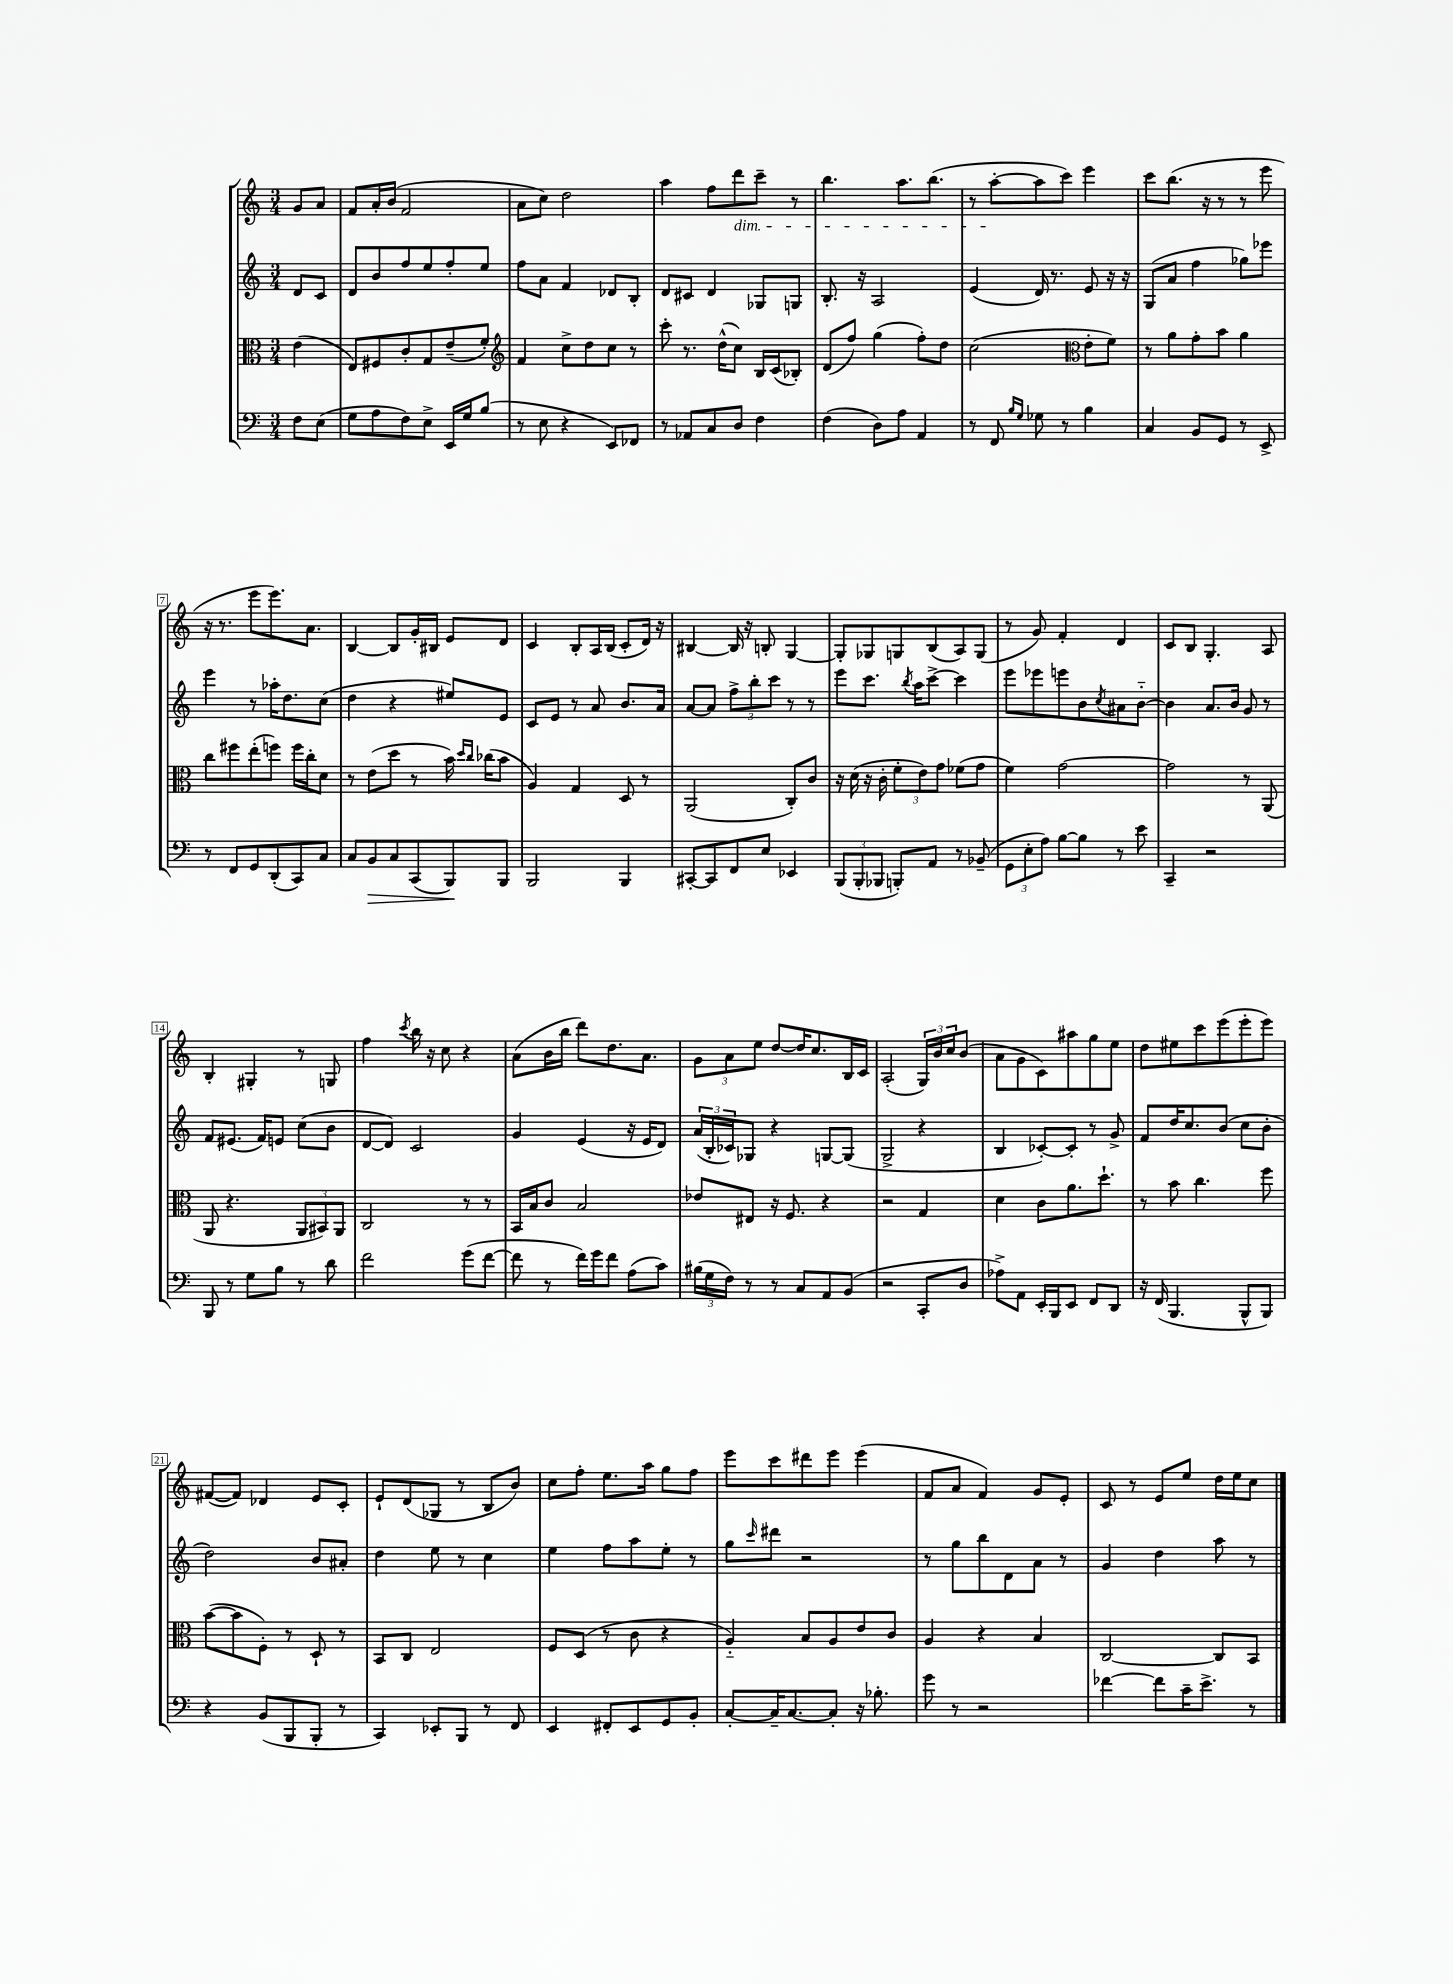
<<
\new StaffGroup <<
\new Staff = "s0" {
    \clef treble \key c \major \numericTimeSignature \time 3/4 \partial 4
    g'8 a'8 |
    f'8 a'16-. b'16( f'2 |
    a'8 c''8) d''2 |
    a''4 f''8 d'''8\dim c'''8-- r8 |
    b''4. a''8. b''8.( |
    r8 a''8~-.\! a''8 c'''8) e'''4 |
    c'''8 b''8.( r16 r8 r8 e'''8 |
    r16 r8. e'''8 e'''8.) a'8. |
    b4~ b8 g'16-. bis16 e'8 d'8 |
    c'4 b8-. a16 b16( c'8-. d'16) r16 |
    bis4~ bis16 r16 b8-. g4~ |
    g8-. ges8 g8 b8( a8) g8( |
    r8 g'8) f'4-. d'4 |
    c'8 b8 g4.-. a8 |
    b4-. gis4-. r8 g8 |
    f''4 \acciaccatura { c'''8 } b''16 r16 c''8 r4 |
    a'8( b'16 b''16 d'''8) d''8. a'8. |
    \tuplet 3/2 { g'8 a'8 e''8 } d''8~ d''16 c''8. b16 c'16 |
    a2-.( \tuplet 3/2 { g16) b'16 c''16 } b'8( |
    a'8 g'8 c'8) ais''8 g''8 e''8 |
    d''8 eis''8 c'''8 e'''8( e'''8-. e'''8) |
    fis'8~( fis'8) des'4 e'8 c'8-. |
    e'8-! d'8( ges8 r8 b8 b'8) |
    c''8 f''8-. e''8. a''16 g''8 f''8 |
    e'''8 c'''8 dis'''8 e'''8 e'''4( |
    f'8 a'8 f'4) g'8 e'8-. |
    c'8 r8 e'8 e''8 d''16 e''16 c''8 \bar "|." |
}
\new Staff = "s1" {
    \clef treble \key c \major \numericTimeSignature \time 3/4 \partial 4
    d'8 c'8 |
    d'8 b'8 f''8 e''8 f''8-. e''8 |
    f''8 a'8 f'4 des'8 b8-. |
    d'8 cis'8 d'4 ges8 g8 |
    b8.-. r16 a2 |
    e'4( d'16) r8. e'8 r16 r16 |
    g8( a'8 f''4 ges''8) ees'''8 |
    e'''4 r8 aes''16-. d''8. c''8( |
    d''4 r4 eis''8) e'8 |
    c'8 e'8 r8 a'8 b'8. a'16 |
    a'8~ a'8 \tuplet 3/2 { f''8-> b''8-. c'''8 } r8 r8 |
    e'''8 c'''8. \acciaccatura { b''8 } a''16 c'''8~-> c'''4 |
    e'''8 ees'''8 e'''8 b'8 \acciaccatura { c''8 } ais'8 b'8~-_ |
    b'4 a'8. b'16 g'8 r8 |
    f'8 eis'8.( f'16) e'8 c''8( b'8 |
    d'8~ d'8) c'2 |
    g'4 e'4( r16 e'16 d'8) |
    \tuplet 3/2 { a'16( b16-. ces'16) } ges8 r4 g8~ g8( |
    g2-> r4 |
    b4 ces'8~-.) ces'8-. r8 g'8-> |
    f'8 d''16 c''8. b'8( c''8 b'8-. |
    d''2) b'8 ais'8-. |
    d''4 e''8 r8 c''4 |
    e''4 f''8 a''8 e''8-. r8 |
    g''8 \grace { c'''16 } dis'''8 r2 |
    r8 g''8 b''8 d'8 a'8 r8 |
    g'4 d''4 a''8 r8 \bar "|." |
}
\new Staff = "s2" {
    \clef alto \key c \major \numericTimeSignature \time 3/4 \partial 4
    e'4( |
    e8) fis8 c'8-. g8 e'8--( f'8-.) |
    \clef treble f'4 c''8-> d''8 c''8 r8 |
    c'''8-. r8. d''16-^( c''8) b16 c'16( bes8-.) |
    d'8( f''8) g''4( f''8-.) d''8 |
    c''2( \clef alto e'8-. f'8) |
    r8 a'8 g'8-. b'8 a'4 |
    c''8 fis''8 e''8-.( f''8) f''16 c''16-. d'8 |
    r8 e'8( d''8 r8 b'16) \grace { d''16 c''16 } ces''16( b'8 |
    a4) g4 d8 r8 |
    a,2( c8-.) c'8 |
    r16 d'16( r16 c'16-. \tuplet 3/2 { f'8-. e'8) g'8 } fes'8( g'8 |
    f'4) g'2~ |
    g'2 r8 a,8( |
    a,8 r4. \tuplet 3/2 { a,8 bis,8) a,8 } |
    c2 r8 r8 |
    b,16 b16 c'8 b2 |
    ees'8 eis8 r16 f8. r4 |
    r2 g4 |
    d'4 c'8 a'8. d''8.-! |
    r8 b'8 c''4. f''8 |
    b'8~( b'8 f8-.) r8 d8-! r8 |
    b,8 c8 e2 |
    f8 d8( r8 c'8 r4 |
    a4-_) b8 a8 e'8 c'8 |
    a4 r4 b4 |
    c2~ c8 b,8 \bar "|." |
}
\new Staff = "s3" {
    \clef bass \key c \major \numericTimeSignature \time 3/4 \partial 4
    f8 e8( |
    g8 a8 f8) e8-> e,16 g16 b8( |
    r8 e8 r4 e,8) fes,8 |
    r8 aes,8 c8 d8 f4 |
    f4( d8) a8 a,4 |
    r8 f,8 \grace { b16 g16 } ges8 r8 b4 |
    c4 b,8 g,8 r8 e,8-> |
    r8 f,8 g,8 d,8-.( c,8) c8 |
    c8 b,8\> c8 c,8( b,,8\!) b,,8 |
    b,,2 b,,4 |
    cis,8~-. cis,8 f,8 e8 ees,4 |
    \tuplet 3/2 { b,,8( b,,8-. bes,,8 } b,,8-.) a,8 r8 bes,8--( |
    \tuplet 3/2 { g,8 e8-. a8) } b8~ b8 r8 e'8 |
    c,4-- r2 |
    b,,8 r8 g8 b8 r8 d'8 |
    f'2 g'8( f'8~ |
    f'8 r8 f'16) g'16 f'8 a8( c'8) |
    \tuplet 3/2 { bis16( g16 f16) } r8 r8 c8 a,8 b,8( |
    r2 c,8-. d8 |
    aes8->) a,8 e,16-. b,,16 e,8 f,8 d,8 |
    r16 f,16( b,,4. b,,8-^ b,,8) |
    r4 b,8( b,,8 b,,8-. r8 |
    c,4) ees,8-. b,,8 r8 f,8 |
    e,4 fis,8-. e,8 g,8 b,8-. |
    c8~-. c16-- c8.~ c8-. r16 bes8.-. |
    g'8 r8 r2 |
    fes'4~ fes'8 c'16-- e'8.-> r8 \bar "|." |
}
>>
>>
\layout { \context { \Score \override BarNumber.stencil = #(make-stencil-boxer 0.1 0.3 ly:text-interface::print) } }
